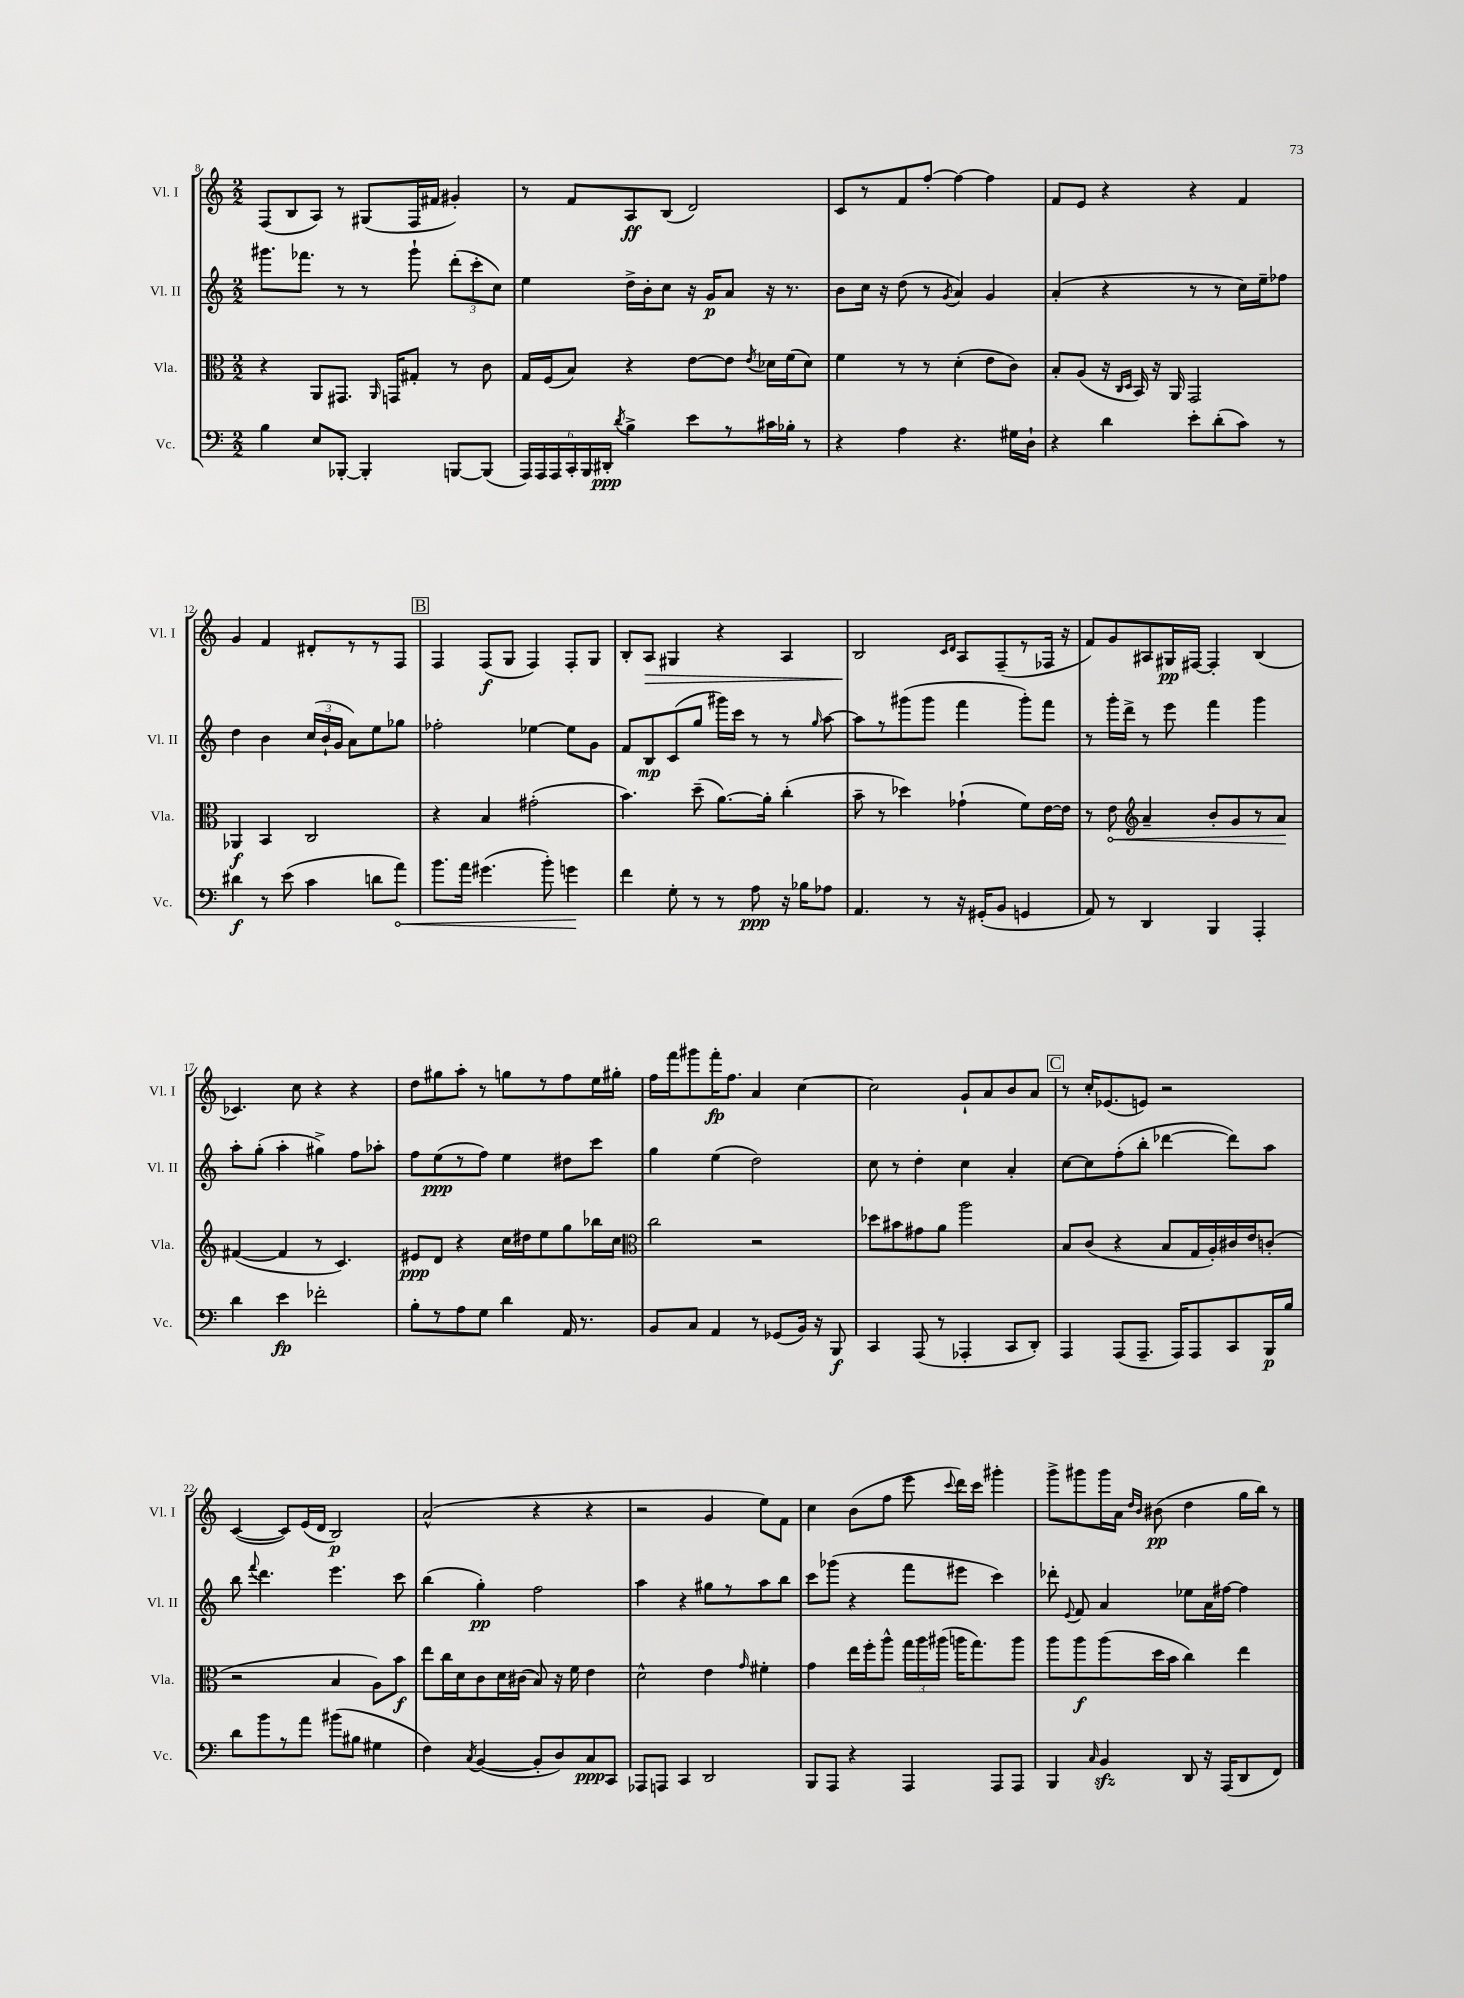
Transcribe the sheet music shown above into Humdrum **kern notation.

**kern	**dynam	**kern	**dynam	**kern	**dynam	**kern	**dynam
*part4	*part4	*part3	*part3	*part2	*part2	*part1	*part1
*staff4	*staff4	*staff3	*staff3	*staff2	*staff2	*staff1	*staff1
*I"Vc.	*	*I"Vla.	*	*I"Vl. II	*	*I"Vl. I	*
*I'Vc.	*	*I'Vla.	*	*I'Vl. II	*	*I'Vl. I	*
*clefF4	*	*clefC3	*	*clefG2	*	*clefG2	*
*k[]	*	*k[]	*	*k[]	*	*k[]	*
*M2/2	*	*M2/2	*	*M2/2	*	*M2/2	*
=8	=8	=8	=8	=8	=8	=8	=8
4B\	.	4r	.	8.ggg#X\L	.	(8F/L	.
.	.	.	.	.	.	8B/	.
.	.	.	.	8.fff-X\J	.	.	.
8E/L	.	8AA/L	.	.	.	8A/J)	.
[8BBB-X'/J	.	8.GG#X/J	.	8r	.	8r	.
4BBB-'/]	.	.	.	8r	.	(8G#X/L	.
.	.	16qqAA/	.	.	.	.	.
.	.	16GGn/KL	.	.	.	.	.
.	.	8G#X'/J	.	8ggg#`\	.	16F/L	.
.	.	.	.	.	.	16f#X/JJ	.
[8BBBn/L	.	8r	.	(12ddd'\L	.	4g#X'/)	.
.	.	.	.	12ccc'\	.	.	.
(8BBB/J]	.	8c\	.	.	.	.	.
.	.	.	.	12cc\J)	.	.	.
=9	=9	=9	=9	=9	=9	=9	=9
24AAA/LL)	.	16G/LL	.	4ee\	.	8r	.
24AAA/	.	.	.	.	.	.	.
.	.	(16F/J	.	.	.	.	.
24AAA/	.	.	.	.	.	.	.
24CC'/	.	8B/J)	.	.	.	8f/L	.
24BBB/	.	.	.	.	.	.	.
24DD#X'/JJ	ppp	.	.	.	.	.	.
8qd/	.	.	.	.	.	.	.
4B^\	.	4r	.	16dd^\LL	.	8A/	ff
.	.	.	.	16b'\J	.	.	.
.	.	.	.	8cc\J	.	(8B/J	.
8e\L	.	[8e\L	.	16r	.	2d/)	.
.	.	.	.	16g/KL	p	.	.
8r	.	8e\J]	.	8a/J	.	.	.
.	.	8qe/	.	.	.	.	.
16c#X\L	.	16d-X\LL	.	16r	.	.	.
16B-X'\JJ	.	(16f\J	.	8.r	.	.	.
8r	.	8d-\J)	.	.	.	.	.
=10	=10	=10	=10	=10	=10	=10	=10
4r	.	4f\	.	8b\L	.	8c/L	.
.	.	.	.	16cc\Jk	.	8r	.
.	.	.	.	16r	.	.	.
4A\	.	8r	.	(8dd\	.	8f/	.
.	.	8r	.	8r	.	[8ff'/J	.
.	.	.	.	8qg/	.	.	.
4.r	.	(4d'\	.	4a/)	.	4ff\_	.
.	.	8e\L	.	4g/	.	4ff\]	.
16G#X\LL	.	8c\J)	.	.	.	.	.
16D`\JJ	.	.	.	.	.	.	.
=11	=11	=11	=11	=11	=11	=11	=11
4r	.	8B'/L	.	(4a'/	.	8f/L	.
.	.	(8A/J	.	.	.	8e/J	.
4d\	.	16r	.	4r	.	4r	.
.	.	16qqC/LL	.	.	.	.	.
.	.	16qqD/JJ	.	.	.	.	.
.	.	16BB/)	.	.	.	.	.
.	.	16r	.	.	.	.	.
.	.	16AA/	.	.	.	.	.
8e'\L	.	2GG/	.	8r	.	4r	.
(8d'\	.	.	.	8r	.	.	.
8c\J)	.	.	.	16cc\LL)	.	4f/	.
.	.	.	.	16ee~\J	.	.	.
8r	.	.	.	8ff-X\J	.	.	.
!!LO:LB:g=z
=12	=12	=12	=12	=12	=12	=12	=12
4d#X\	f	4AA-X/	f	4dd\	.	4g/	.
8r	.	4BB/	.	4b\	.	4f/	.
(8e\	.	.	.	.	.	.	.
4c\	.	2C/	.	(24cc/LL	.	8d#X'/L	.
.	.	.	.	24b`/	.	.	.
.	.	.	.	24g/JJ	.	.	.
.	.	.	.	8a\L)	.	8r	.
8dn\L	.	.	.	8ee\	.	8r	.
!	!LO:HP:b	!	!	!	!	!	!
8a\J)	<	.	.	8gg-X\J	.	8F/J	.
!!LO:REH:place=s1:t=B
=13	=13	=13	=13	=13	=13	=13	=13
8.b\L	.	4r	.	2ff-X'\	.	4F/	.
16a\Jk	.	.	.	.	.	.	.
(4.g#X\	.	4B/	.	.	.	(8F/L	f
.	.	.	.	.	.	8G/J	.
.	.	(2g#X'\	.	[4ee-X\	.	4F/)	.
8b'\)	.	.	.	.	.	.	.
4gn\	.	.	.	8ee-\L]	.	8F'/L	.
.	.	.	.	8g\J	.	8G/J	.
.	[	.	.	.	.	.	.
=14	=14	=14	=14	=14	=14	=14	=14
4f\	.	4.b\)	.	8f/L	.	8B'/L	.
!	!	!	!	!	!	!	!LO:HP:b
.	.	.	.	8B/	mp	8A/J	>
8G'\	.	.	.	(8c/	.	4G#X/	.
8r	.	(8dd~\	.	8gg/J	.	.	.
8r	.	[8.a\L)	.	16ggg#X\LL)	.	4r	.
.	.	.	.	16ccc\JJ	.	.	.
8A\	ppp	.	.	8r	.	.	.
.	.	16a'\Jk]	.	.	.	.	.
16r	.	(4cc'\	.	8r	.	4A/	.
16B-X\KL	.	.	.	.	.	.	.
.	.	.	.	16qqgg/	.	.	.
8A-X\J	.	.	.	[8aa\	.	.	.
=15	=15	=15	=15	=15	=15	=15	=15
4.AA/	.	8b~\	.	8aa\L]	.	2B/	.
.	.	8r	.	8r	.	.	.
.	.	4dd-X\)	.	(8ggg#X\	.	.	.
8r	.	.	.	8ggg#\J	.	.	.
.	.	.	.	.	.	16qqc/LL	.
.	.	.	.	.	.	16qqd/JJ	.
16r	.	(4g-X`\	.	4fff\	.	8A/L	]
(16GG#X'/KL	.	.	.	.	.	.	.
8BB/J	.	.	.	.	.	(8F~/	.
4GGn/	.	8f\L)	.	8ggg#'\L)	.	8r	.
.	.	[16e\L	.	8fff\J	.	16F-X/Jk	.
.	.	16e\JJ]	.	.	.	16r	.
=16	=16	=16	=16	=16	=16	=16	=16
8AA/)	.	8r	.	8r	.	8f/L)	.
!	!	!	!LO:HP:b	!	!	!	!
8r	.	8e\	<	16ggg'\LL	.	8g/	.
.	.	.	.	16ddd^\JJ	.	.	.
*	*	*clefG2	*	*	*	*	*
4DD/	.	4a~/	.	8r	.	8A#X/	.
.	.	.	.	8eee\	.	16G#X/L	pp
.	.	.	.	.	.	[16F#X/JJ	.
4BBB/	.	8b'/L	.	4fff\	.	4F#'/]	.
.	.	8g/	.	.	.	.	.
4AAA'/	.	8r	.	4ggg\	.	(4B/	.
.	.	8a/J	.	.	.	.	.
.	.	.	[	.	.	.	.
!!LO:LB:g=z
=17	=17	=17	=17	=17	=17	=17	=17
4d\	.	([4f#X/	.	8aa'\L	.	4.c-X/)	.
.	.	.	.	(8gg'\J	.	.	.
4e\	fp	4f#/]	.	4aa'\	.	.	.
.	.	.	.	.	.	8cc\	.
2f-X'\	.	8r	.	4gg#X^\)	.	4r	.
.	.	4.c/)	.	.	.	.	.
.	.	.	.	8ff\L	.	4r	.
.	.	.	.	8aa-X'\J	.	.	.
=18	=18	=18	=18	=18	=18	=18	=18
8B'\L	.	8e#X/L	ppp	8ff\L	.	8dd\L	.
8r	.	8d/J	.	(8ee\	ppp	8gg#X\	.
8A\	.	4r	.	8r	.	8aa'\J	.
8G\J	.	.	.	8ff\J)	.	8r	.
4d\	.	16cc\LL	.	4ee\	.	8ggn\L	.
.	.	16dd#X\J	.	.	.	.	.
.	.	8ee\	.	.	.	8r	.
16AA/	.	8gg\	.	8dd#X\L	.	8ff\	.
8.r	.	.	.	.	.	.	.
.	.	16bb-X\L	.	8ccc\J	.	16ee\L	.
.	.	16cc\JJ	.	.	.	16gg#X'\JJ	.
=19	=19	=19	=19	=19	=19	=19	=19
*	*	*clefC3	*	*	*	*	*
8BB/L	.	2cc\	.	4gg\	.	16ff\LL	.
.	.	.	.	.	.	16fff\J	.
8C/J	.	.	.	.	.	8ggg#X\	.
4AA/	.	.	.	(4ee\	.	16fff'\K	fp
.	.	.	.	.	.	8.ff\J	.
8r	.	2r	.	2dd\)	.	4a/	.
(8GG-X/L	.	.	.	.	.	.	.
16BB/Jk)	.	.	.	.	.	[4cc\	.
16r	.	.	.	.	.	.	.
8BBB/	f	.	.	.	.	.	.
=20	=20	=20	=20	=20	=20	=20	=20
4CC/	.	8dd-X\L	.	8cc\	.	2cc\]	.
.	.	8b#X\	.	8r	.	.	.
(8AAA/	.	8g#X\	.	4dd'\	.	.	.
8r	.	8a\J	.	.	.	.	.
4AAA-X'/	.	2aa\	.	4cc\	.	8g`/L	.
.	.	.	.	.	.	8a/	.
8CC/L	.	.	.	4a'/	.	8b/	.
8DD'/J)	.	.	.	.	.	8a/J	.
!!LO:REH:place=s1:t=C
=21	=21	=21	=21	=21	=21	=21	=21
4AAA/	.	8B/L	.	[8cc\L	.	8r	.
.	.	(8c/J	.	8cc\]	.	16cc'/KL	.
.	.	.	.	.	.	(8.e-X/	.
(8AAA/L	.	4r	.	(8ff'\	.	.	.
8.AAA~/J	.	.	.	8bb'\J	.	8en/J)	.
.	.	8B/L	.	[4ddd-X\	.	2r	.
16AAA/KL)	.	.	.	.	.	.	.
8AAA/	.	16G/L	.	.	.	.	.
.	.	16A'/)	.	.	.	.	.
8CC/	.	16c#X/	.	8ddd-\L])	.	.	.
.	.	16e/J	.	.	.	.	.
16BBB/L	p	(8cn'/J	.	8aa\J	.	.	.
16B/JJ	.	.	.	.	.	.	.
!!LO:LB:g=z
=22	=22	=22	=22	=22	=22	=22	=22
8d\L	.	2r	.	8bb\	.	([4c/	.
.	.	.	.	8qqfff/	.	.	.
8b\	.	.	.	4.ddd\	.	.	.
8r	.	.	.	.	.	8c/L])	.
8a\J	.	.	.	.	.	(16e/L	.
.	.	.	.	.	.	16d/JJ	.
(8b#X\L	.	4B/	.	4.eee\	.	2B/)	p
8B#X\J	.	.	.	.	.	.	.
4G#X\	.	8A\L)	.	.	.	.	.
.	.	8b\J	f	8ccc\	.	.	.
=23	=23	=23	=23	=23	=23	=23	=23
4F\)	.	8ee\L	.	(4bb\	.	(2a^^/	.
.	.	16cc\L	.	.	.	.	.
.	.	16d\J	.	.	.	.	.
8qC/	.	.	.	.	.	.	.
([4BB/	.	8c\	.	4gg'\)	pp	.	.
.	.	16d\L	.	.	.	.	.
.	.	(16c#X\JJ	.	.	.	.	.
8BB'/L]	.	8B/)	.	2ff\	.	4r	.
8D/)	.	16r	.	.	.	.	.
.	.	16f\	.	.	.	.	.
8C/	ppp	4e\	.	.	.	4r	.
8CC/J	.	.	.	.	.	.	.
=24	=24	=24	=24	=24	=24	=24	=24
8AAA-X/L	.	2d^^\	.	4aa\	.	2r	.
8AAAn/J	.	.	.	.	.	.	.
4CC/	.	.	.	4r	.	.	.
2DD/	.	4e\	.	8gg#X\L	.	4g/	.
.	.	.	.	8r	.	.	.
.	.	16qqg/	.	.	.	.	.
.	.	4f#X'\	.	8aa\	.	8ee\L)	.
.	.	.	.	8bb\J	.	8f\J	.
=25	=25	=25	=25	=25	=25	=25	=25
8BBB/L	.	4g\	.	8ccc\L	.	4cc\	.
8AAA/J	.	.	.	(8ggg-X\J	.	.	.
4r	.	16ee\LL	.	4r	.	(8b\L	.
.	.	16ff'\J	.	.	.	.	.
.	.	8aa^^\J	.	.	.	8ff\J	.
4AAA/	.	24gg\LL	.	8fff\L	.	8eee\	.
.	.	24aa\	.	.	.	.	.
.	.	(24aa#X\JJ	.	.	.	.	.
.	.	.	.	.	.	8qqccc/	.
.	.	16aan\KL	.	8eee#X\J	.	16ddd\LL)	.
.	.	8.gg\)	.	.	.	16ccc\JJ	.
8AAA/L	.	.	.	4ccc\)	.	4ggg#X'\	.
8AAA/J	.	8aa\J	.	.	.	.	.
=26	=26	=26	=26	=26	=26	=26	=26
4BBB/	.	8aa\L	.	8ddd-X'\	.	8ggg^\L	.
.	.	.	.	8qqe/	.	.	.
.	.	8aa\	f	8f/	.	8ggg#X\	.
16qqC/	.	.	.	.	.	.	.
4BBzz/	.	(8aa\	.	4a/	.	16ggg#\L	.
.	.	.	.	.	.	16a\JJ	.
.	.	.	.	.	.	16qqdd/LL	.
.	.	.	.	.	.	16qqb/JJ	.
.	.	16dd\L	.	.	.	(8b#X\	pp
.	.	16b\JJ	.	.	.	.	.
8DD/	.	4cc\)	.	8ee-X\L	.	4dd\	.
16r	.	.	.	16a\L	.	.	.
(16AAA/KL	.	.	.	[16ff#X\JJ	.	.	.
8DD/	.	4ee\	.	4ff#\]	.	16gg\LL	.
.	.	.	.	.	.	16bb\JJ)	.
8FF/J)	.	.	.	.	.	8r	.
==	==	==	==	==	==	==	==
*-	*-	*-	*-	*-	*-	*-	*-
